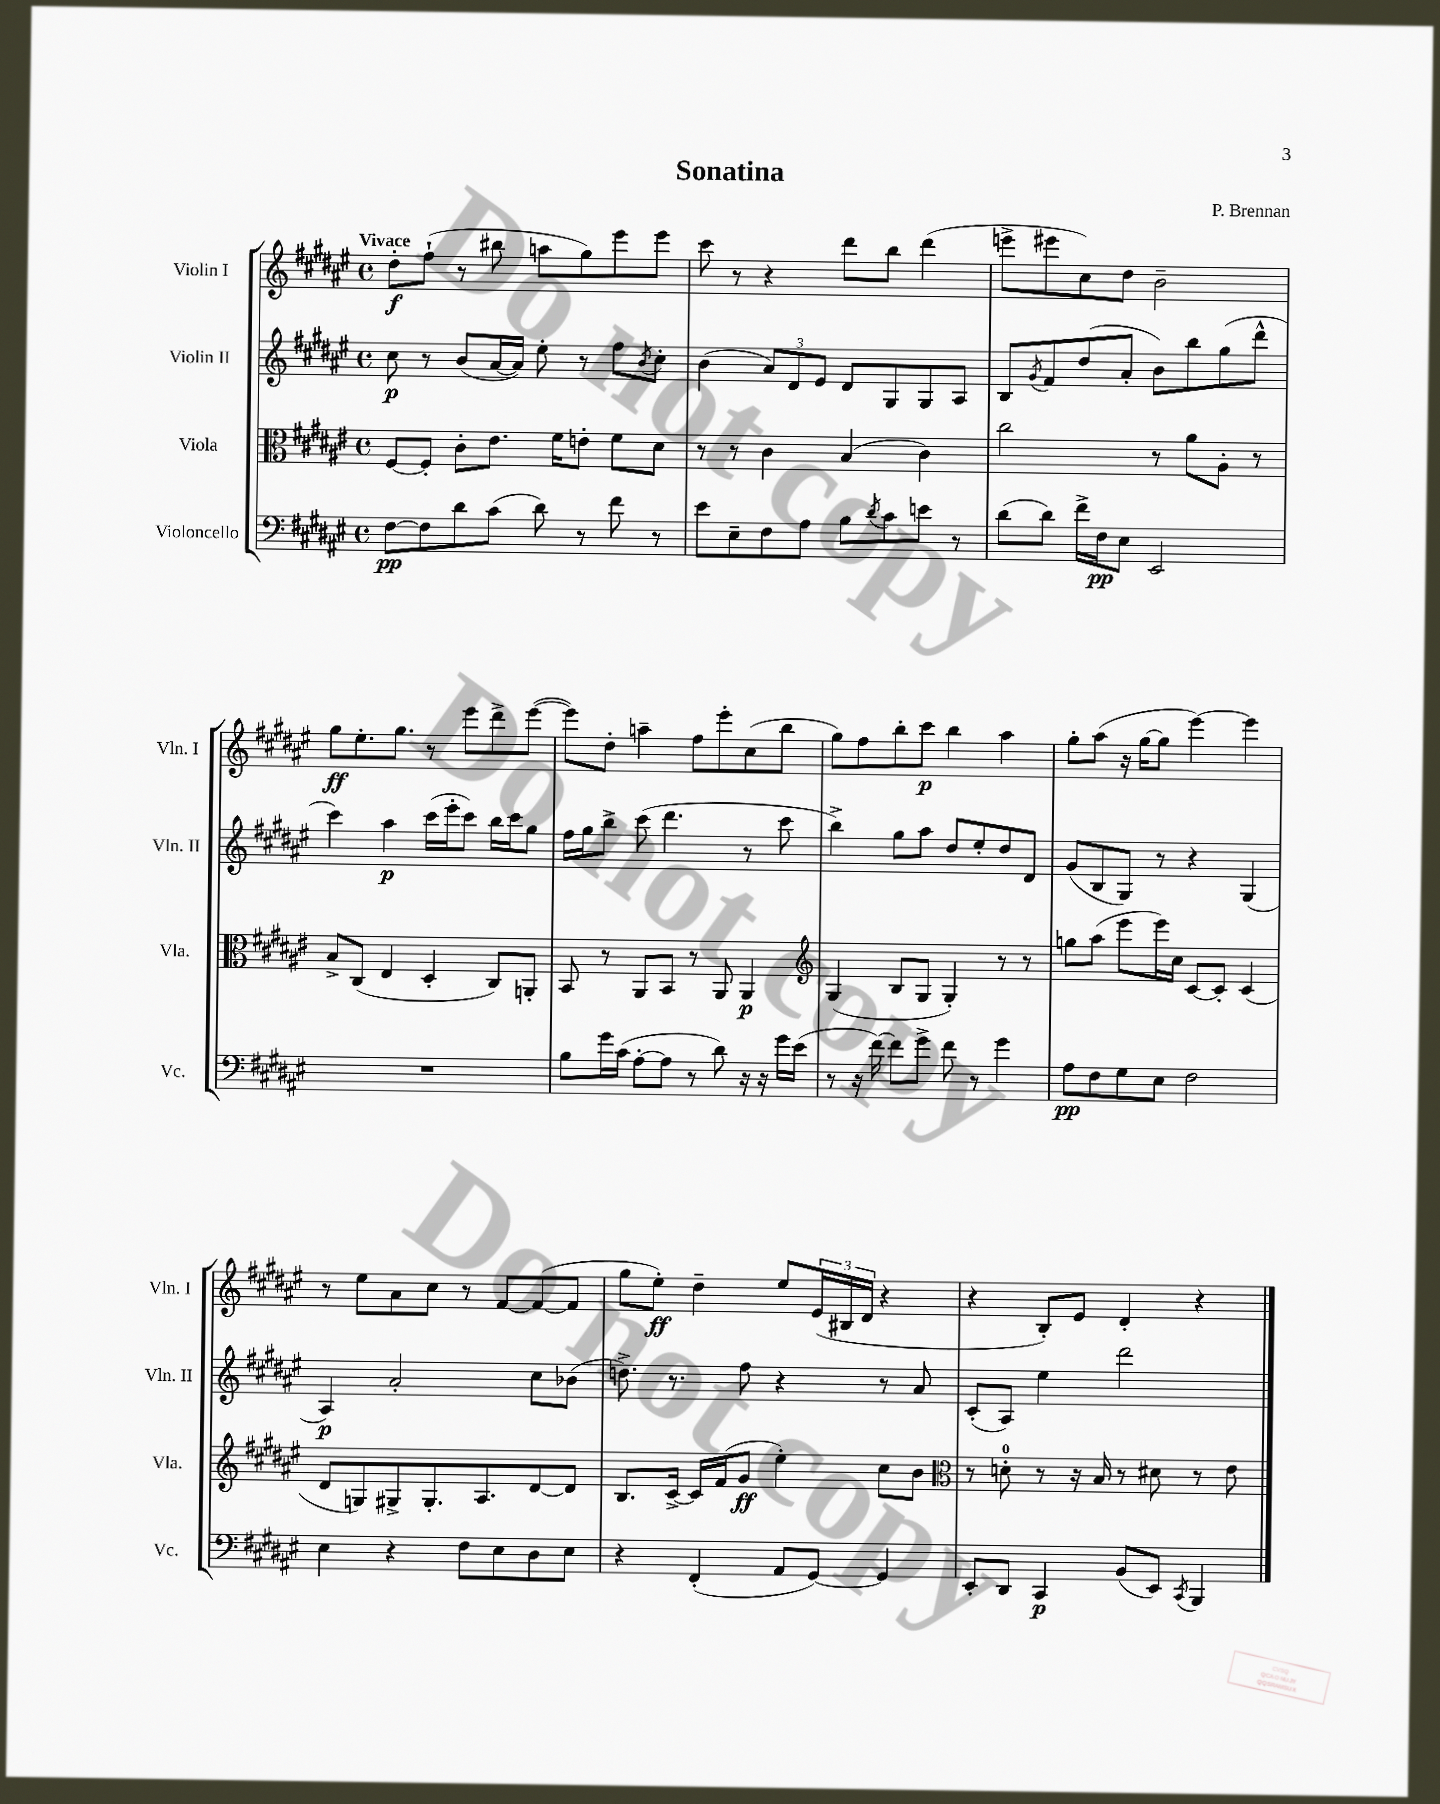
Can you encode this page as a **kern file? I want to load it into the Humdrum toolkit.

**kern	**kern	**kern	**kern
*staff4	*staff3	*staff2	*staff1
*clefF4	*clefC3	*clefG2	*clefG2
*k[f#c#g#d#a#e#]	*k[f#c#g#d#a#e#]	*k[f#c#g#d#a#e#]	*k[f#c#g#d#a#e#]
*M4/4	*M4/4	*M4/4	*M4/4
*met(c)	*met(c)	*met(c)	*met(c)
[8F#	[8F#	8cc#	8dd#'
8F#]	8F#']	8r	(8ff#`
8d#	8c#'	(8b	8r
(8c#	8.e#	[16a#	8bb#
.	.	16a#])	.
8d#)	.	8ee#'	8aa
.	16f#	.	.
8r	8e'	8r	8gg#)
8f#	8f#	8ff#	8eee#
.	.	8qb	.
8r	8d#	8cc#'	8eee#
=	=	=	=
8e#	8r	(4b	8ccc#
8E#~	8r	.	8r
8F#	4c#	12a#)	4r
.	.	12d#	.
8A#	.	.	.
.	.	12e#	.
8B	(4B	8d#	8ddd#
8qd#	.	.	.
8c#	.	8G#	8bb
8e	4c#)	8G#	(4ddd#
8r	.	8A#	.
=	=	=	=
(8d#	2cc#	8B	8eee^
.	.	8qg#	.
8d#)	.	8f#	8eee#
16f#^	.	(8dd#	8cc#)
16F#	.	.	.
8E#	.	8a#'	8dd#
2EE#	8r	8b)	2b~
.	8a#	8bb	.
.	8A#'	(8gg#	.
.	8r	8ddd#^^	.
=	=	=	=
1r	8B^	4ccc#)	8gg#
.	(8C#	.	8.ee#'
.	4E#	4aa#	.
.	.	.	8.gg#
.	4D#'	(16ccc#	8r
.	.	16eee#'	.
.	.	8ccc#)	8eee#
.	8C#)	16bb	8ddd#^
.	.	16ccc#	.
.	8AA'	8gg#	([8eee#
=	=	=	=
8B	8BB	16ff#	8eee#])
.	.	16gg#	.
16g#	8r	8bb^	8dd#'
(16c#	.	.	.
[8A#'	8AA#	(8ccc#	4aa~
8A#]	8BB	4.ddd#	.
8r	8r	.	8ff#
8d#)	8AA#	.	8eee#'
16r	4AA#	8r	(8cc#
16r	.	.	.
16g#	.	8ccc#	8bb
(16e#	.	.	.
=	=	=	=
*	*clefG2	*	*
8r	(4G#	4bb^)	8gg#)
16r	.	.	8ff#
[16f#)	.	.	.
8f#]	8B	8gg#	8bb'
8g#^	8G#	8aa#	8ccc#
8f#	4G#')	8dd#	4bb
8r	.	8ee#'	.
4g#	8r	8dd#	4aa#
.	8r	8d#	.
=	=	=	=
8A#	8gg	(8g#	8gg#'
8F#	(8aa#	8B	(8aa#
8G#	8eee#	8G#)	16r
.	.	.	[16gg#
8E#	16eee#)	8r	8gg#]
.	16cc#	.	.
2F#	[8c#	4r	[4eee#)
.	8c#']	.	.
.	(4c#	(4G#	4eee#]
=	=	=	=
4E#	8d#	4A#)	8r
.	8G)	.	8ee#
4r	8G#^	2a#'	8a#
.	8.G#'	.	8cc#
8F#	.	.	8r
.	8.A#	.	.
8E#	.	.	[8f#
8D#	[8d#	8cc#	(8f#_
8E#	8d#]	(8b-	8f#]
=	=	=	=
4r	8.B	8.dd^)	8gg#
.	.	.	8ee#')
.	[16c#^	8.r	.
(4FF#'	16c#]	.	4dd#~
.	(16f#	.	.
.	8g#	8ff#	.
8AA#	4ee#')	4r	8ee#
[8GG#)	.	.	(24e#
.	.	.	24B#
.	.	.	24d#
4GG#]	8cc#	8r	4r
.	8b	8a#	.
=	=	=	=
*	*clefC3	*	*
8EE#'	8r	(8c#'	4r
8DD#	8d'	8A#)	.
4CC#	8r	4ee#	8B')
.	16r	.	8e#
.	16B	.	.
(8BB	8r	2ddd#	4d#'
8EE#)	8d#	.	.
8qCC#	.	.	.
4BBB	8r	.	4r
.	8e#	.	.
==	==	==	==
*-	*-	*-	*-
